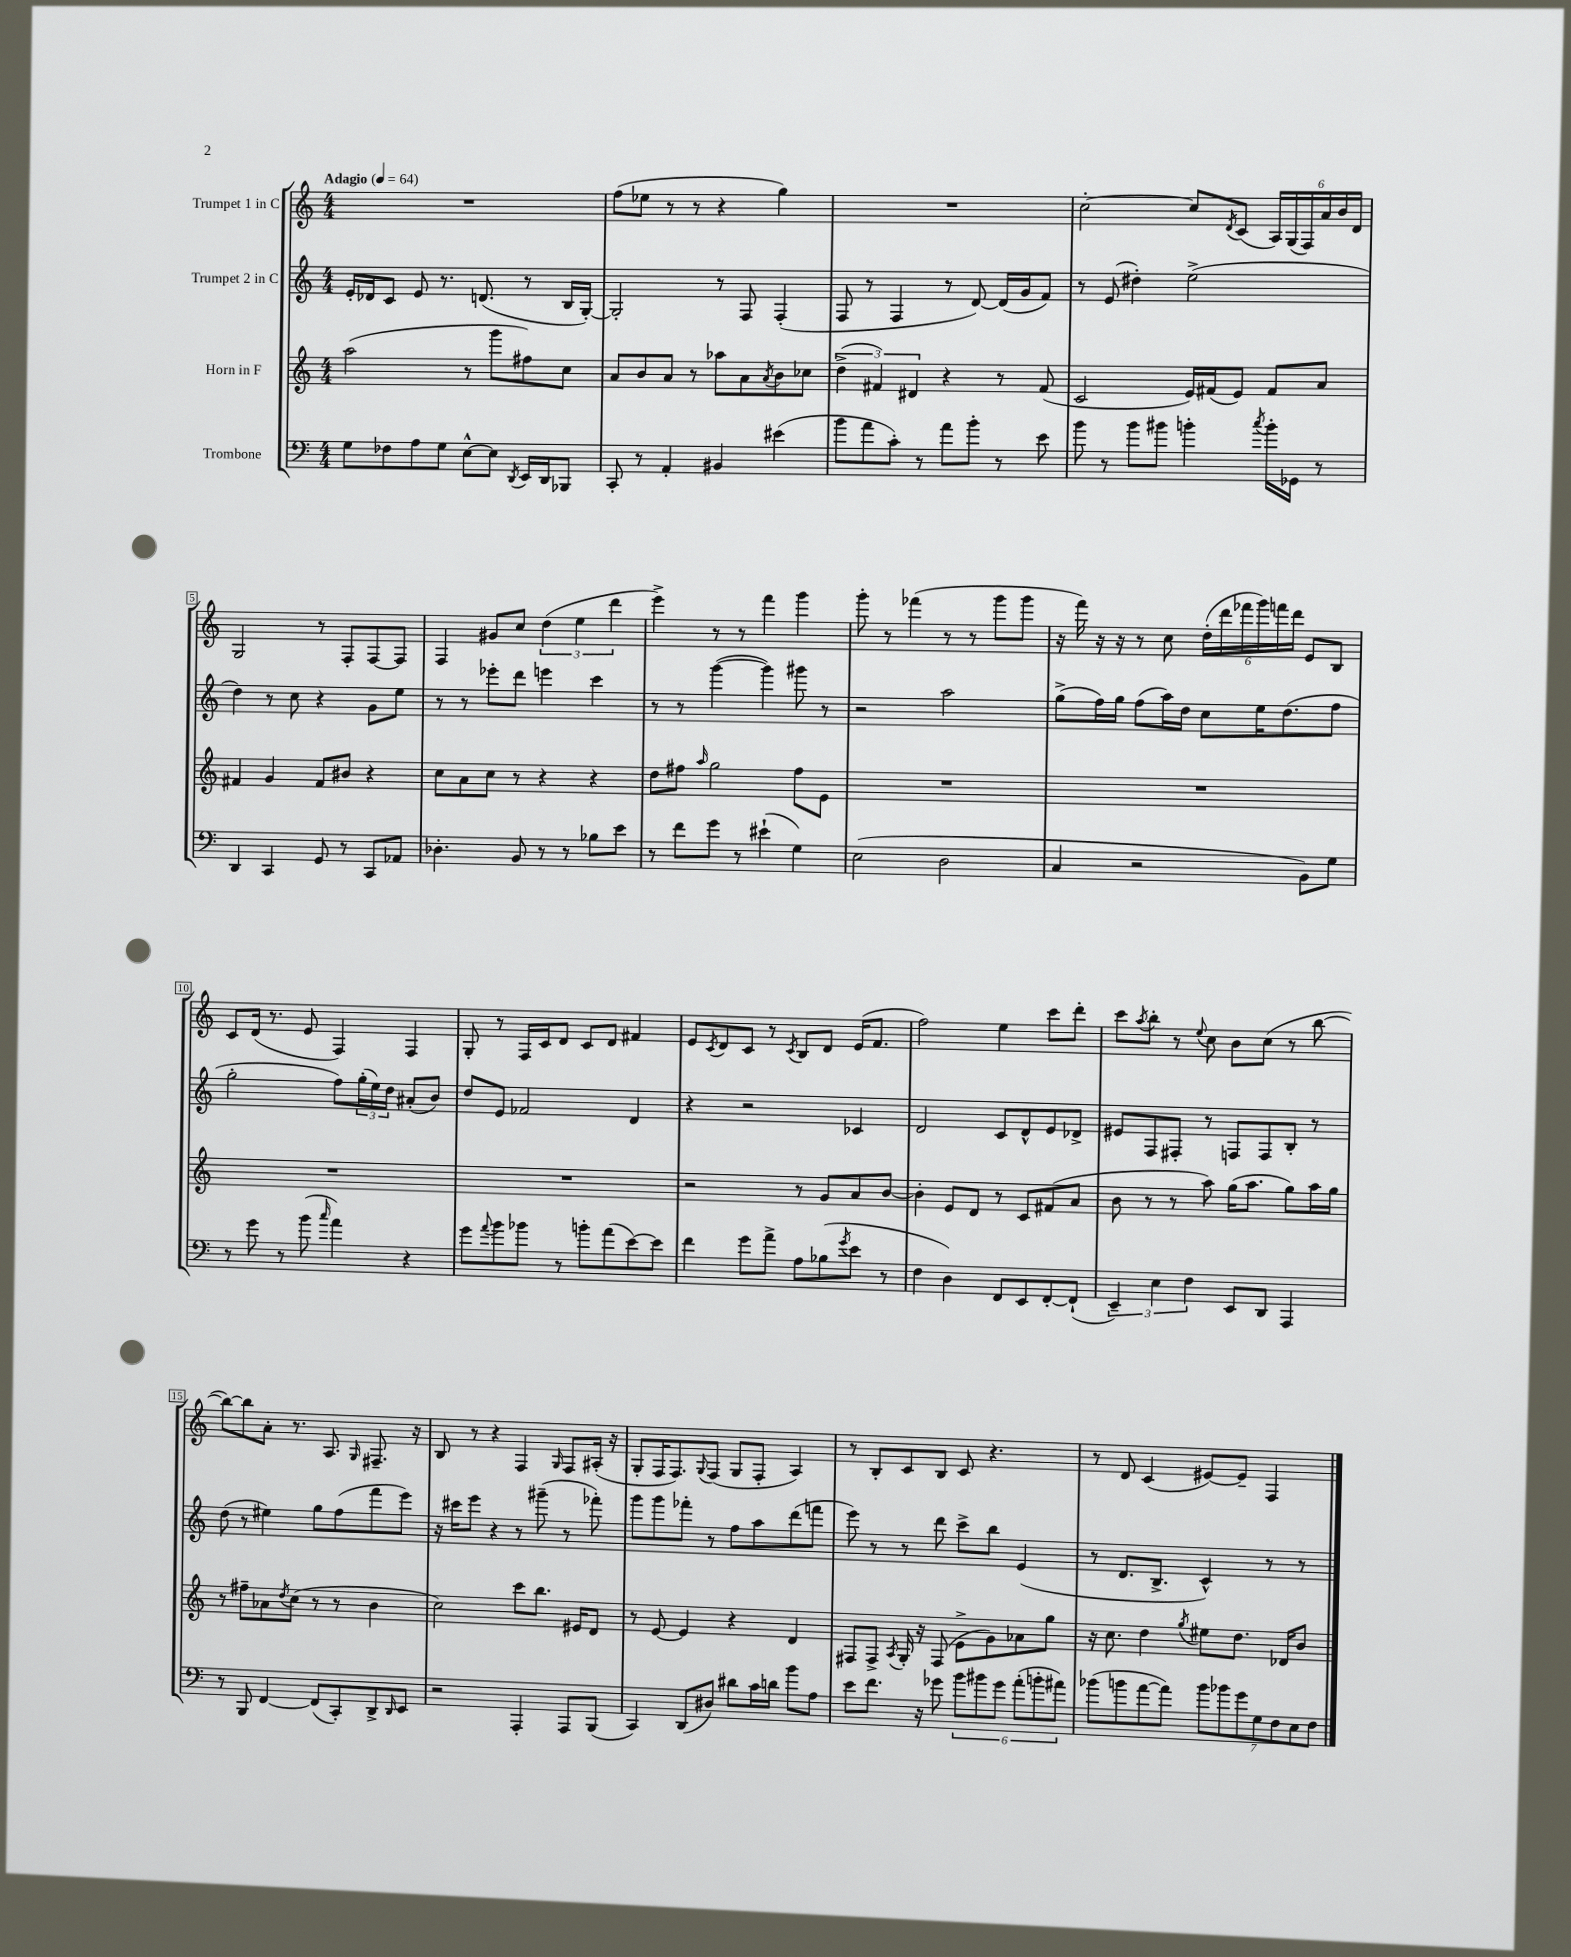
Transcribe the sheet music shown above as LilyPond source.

<<
\new StaffGroup <<
\new Staff = "s0" \with { instrumentName = "Trumpet 1 in C" } {
    \clef treble \key c \major \numericTimeSignature \time 4/4 \tempo "Adagio" 4 = 64
    R1 |
    f''8( ees''8 r8 r8 r4 g''4) |
    R1 |
    c''2~-. c''8 \acciaccatura { d'8 } c'8( \tuplet 6/4 { a16) g16( f16) a'16 b'16 d'16 } |
    g2 r8 f8-. f8~ f8 |
    f4 gis'8 c''8 \tuplet 3/2 { d''4( e''4 d'''4 } |
    e'''4->) r8 r8 f'''4 g'''4 |
    g'''8-. r8 fes'''4( r8 r8 g'''8 g'''8 |
    r16 f'''16) r16 r16 r8 c''8 \tuplet 6/4 { d''16-.( d'''16 fes'''16 g'''16) f'''16 d'''16 } e'8 b8 |
    c'8 d'16( r8. e'8 f4) f4 |
    g8-. r8 f16 c'16 d'8 c'8 d'8 fis'4 |
    e'8 \acciaccatura { c'8 } d'8 c'8 r8 \acciaccatura { c'8 } b8 d'8 e'16( f'8. |
    f''2) e''4 c'''8 d'''8-. |
    c'''8 \acciaccatura { a''8 } b''8-. r8 \appoggiatura { e''8 } c''8 b'8 c''8( r8 b''8~ |
    b''8~) b''8 a'8-. r8. a8. \grace { g16 } fis8.-- r16 |
    b8 r8 r4 f4 \grace { g16 } f8 ais16-.( r16 |
    g8-. f16 f8.) \appoggiatura { g8 } f8( g8 f8-. a4) |
    r8 b8-. c'8 b8 c'8 r4. |
    r8 d'8 c'4( eis'8~) eis'8-- f4 \bar "|." |
}
\new Staff = "s1" \with { instrumentName = "Trumpet 2 in C" } {
    \clef treble \key c \major \numericTimeSignature \time 4/4
    e'16-. des'16 c'8 e'8 r8. d'8.( r8 b16 g16~-.) |
    g2-. r8 f8 f4-.( |
    f8 r8 f4 r8 d'8~) d'16( g'16 f'8) |
    r8 e'8( dis''4-.) e''2->( |
    d''4) r8 c''8 r4 g'8 e''8 |
    r8 r8 ees'''8-. d'''8 e'''4 c'''4 |
    r8 r8 g'''4~( g'''4) gis'''8 r8 |
    r2 a''2 |
    g''8->( f''16) g''16 f''8( a''16) d''16 c''8 e''16 d''8.( f''8 |
    g''2-. f''8) \tuplet 3/2 { g''16-.( e''16) d''16 } ais'8-.( b'8) |
    d''8 e'8 fes'2 d'4 |
    r4 r2 ces'4 |
    d'2 c'8 d'8-^ e'8 des'8-> |
    eis'8 f8 fis8-. r8 f8 f8 b8-. r8 |
    d''8( r8 eis''4) g''8 f''8( f'''8 e'''8) |
    r16 cis'''16 e'''8 r4 r8 gis'''8--( r8 fes'''8-.) |
    g'''8 g'''8 fes'''8-. r8 f''8 a''8 d'''8( f'''8 |
    e'''8) r8 r8 d'''8 c'''8-> b''8 e'4( |
    r8 d'8. b8.-> c'4-^) r8 r8 \bar "|." |
}
\new Staff = "s2" \with { instrumentName = "Horn in F" } {
    \clef treble \key c \major \numericTimeSignature \time 4/4
    a''2( r8 g'''8 fis''8) c''8 |
    a'8 b'8 a'8 r8 aes''8 a'8 \acciaccatura { a'8 } b'8 ces''8 |
    \tuplet 3/2 { d''4->( fis'4) dis'4 } r4 r8 fis'8( |
    c'2 e'16) fis'16( e'8) fis'8 a'8 |
    fis'4 g'4 fis'8 bis'8 r4 |
    c''8 a'8 c''8 r8 r4 r4 |
    d''8 fis''8 \grace { a''16 } g''2 fis''8 e'8 |
    R1 |
    R1 |
    R1 |
    R1 |
    r2 r8 g'8 a'8 b'8~ |
    b'4-. e'8 d'8 r8 c'8 fis'8( a'8 |
    b'8 r8 r8 a''8) g''16( a''8. g''8) a''16 g''16 |
    r8 fis''8-- aes'8 \acciaccatura { d''8 } c''8( r8 r8 b'4 |
    c''2) c'''8 b''8. eis'16 d'8 |
    r8 e'8~ e'4 r4 d'4 |
    fis8 fis8-> \acciaccatura { a8 } g16-. r16 fis8( e'8-> g'8) aes'8 g''8 |
    r16 c''8. d''4 \acciaccatura { g''8 } eis''8 d''8. des'16 b'8 \bar "|." |
}
\new Staff = "s3" \with { instrumentName = "Trombone" } {
    \clef bass \key c \major \numericTimeSignature \time 4/4
    g8 fes8 a8 g8 e8~-^ e8 \acciaccatura { d,8 } e,16 d,16 bes,,8 |
    c,8-. r8 a,4-. bis,4 eis'4( |
    b'8 a'8 c'8-.) r8 a'8 b'8-. r8 e'8 |
    b'8 r8 b'8 bis'8 b'4-. \acciaccatura { c''8 } b'16-. ges,16 r8 |
    d,4 c,4 g,8 r8 c,8 aes,8 |
    des4.-. b,8 r8 r8 bes8 e'8 |
    r8 f'8 g'8 r8 eis'4-!( g4) |
    e2( d2 |
    c4 r2 b,8) g8 |
    r8 g'8 r8 b'8( \grace { c''16 } a'4) r4 |
    g'8 \appoggiatura { a'8 } b'8 bes'8 r8 b'8-. a'8( e'8~) e'8 |
    f'4 g'8 a'8-> a8 bes8( \acciaccatura { g'8 } e'8 r8 |
    f4 d4) f,8 e,8 f,8~-. f,8-!( |
    \tuplet 3/2 { e,4--) e4 f4 } e,8 d,8 a,,4 |
    r8 b,,8 f,4~ f,8( c,8-.) d,8-> \grace { d,16 } e,8 |
    r2 a,,4-. a,,8 b,,8( |
    c,4) d,8( dis8) dis'8 c'16 d'16 b'8 a8 |
    e'8 f'8. r16 ges'8 \tuplet 6/4 { b'8 bis'8 ges'8 a'8-.( b'8-. ais'8) } |
    bes'8( b'8 a'8~ a'8) \tuplet 7/4 { b'8 bes'8 g'8 g8 f8 e8 f8 } \bar "|." |
}
>>
>>
\layout { \context { \Score \override BarNumber.stencil = #(make-stencil-boxer 0.1 0.3 ly:text-interface::print) } }
